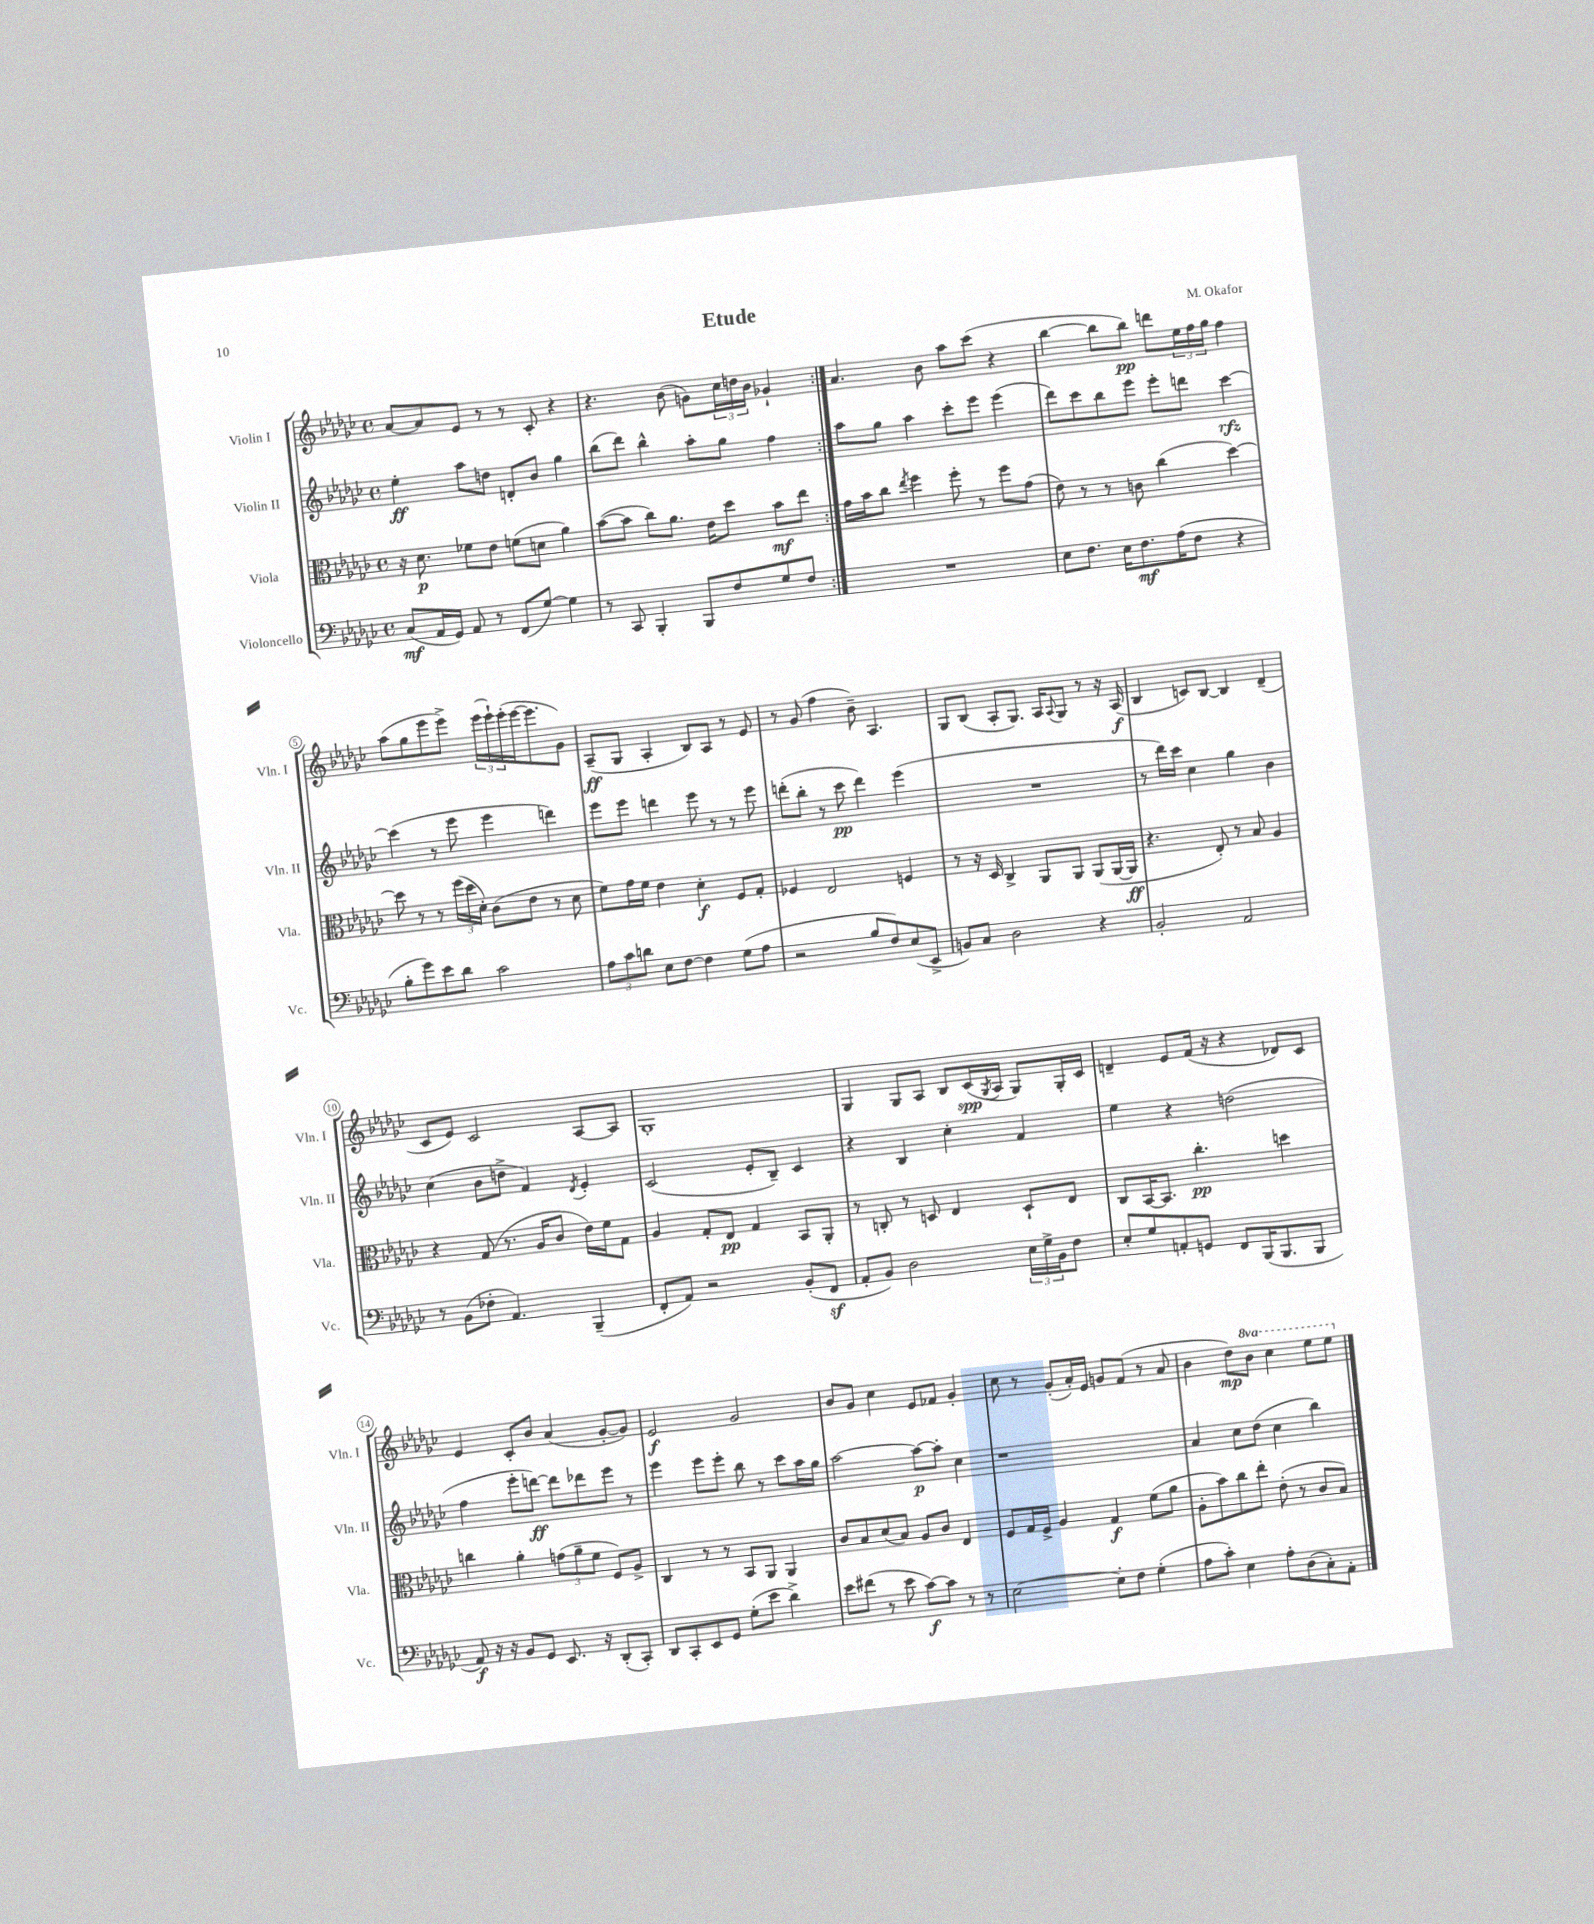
\header { title = "Etude" composer = "M. Okafor" }
<<
\new StaffGroup <<
\new Staff = "s0" \with { instrumentName = "Violin I" shortInstrumentName = "Vln. I" } {
    \clef treble \key ges \major \defaultTimeSignature \time 4/4 \set Staff.ottavationMarkups = #ottavation-simple-ordinals
    \repeat volta 2 { aes'8~ aes'8 ees'8 r8 r8 ces'8-. r4 |
    r4. bes'8( g'8) \tuplet 3/2 { ces''16 d''16 bes'16 } ges'4-! | }
    aes'4. bes'8 aes''8 ces'''8( r4 |
    bes''4~ bes''8 bes''8\pp) d'''8 \tuplet 3/2 { ees''16 f''16 ges''16 } f''4 |
    aes''8( ges''8 ees'''8 ees'''8->) \tuplet 3/2 { ees'''16( ees'''16-!) ees'''16-.( } ees'''16~ ees'''8. ges'8) |
    aes8--\ff( ges8 aes4-. bes8) aes8 r8 ees'8 |
    r8 ges'8( f''4 bes'8--) aes4. |
    ges8 bes8( aes8-. ges8.) aes16 \appoggiatura { aes8 } ges8 r8 r16 aes16\f( |
    bes4 c'8) bes8~ bes4 des'4--( |
    ces'8 ees'8) ces'2 aes8~ aes8 |
    ges1-. |
    ges4 ges8 aes8 bes8 ces'16\spp( \acciaccatura { ges8 } aes16 ges8) ges16-. ces'16 |
    d'4-- ees'8 f'16( r16 r4 des'8) ces'8 |
    ees'4 ces'8-. bes'8 aes'4( ges'8~-. ges'8) |
    ees'2\f ges'2 |
    bes'8 ges'8 ces''4 ees'8 fes'8 ges'4-. |
    ces''8 r8 ges'8-.( aes'16-.) ees'16 g'8 f'8( r8 aes'8 |
    bes'4 des''8\mp) \ottava #1 bes''8 ces'''4 ees'''8 ees'''8 \ottava #0 \bar "|." |
}
\new Staff = "s1" \with { instrumentName = "Violin II" shortInstrumentName = "Vln. II" } {
    \clef treble \key ges \major \defaultTimeSignature \time 4/4
    \repeat volta 2 { ees''4-.\ff aes''8 d''8 d'8-. bes'8 ges''4 |
    bes''8( des'''8) bes''4-^ aes''8-. ges''8 f''4 | }
    aes''8 ges''8 aes''4 ces'''8-. ees'''8 ees'''4( |
    des'''8) ces'''8 bes''8 ees'''8 ees'''8-. d'''8 ces'''4~\rfz |
    ces'''4( r8 ees'''8 ees'''4 d'''4) |
    ees'''8 ees'''8 d'''4 ees'''8 r8 r8 ees'''8 |
    d'''8-.( bes''8-. r8 ces'''8\pp d'''4) ees'''4( |
    R1 |
    r8 des'''16) ces'''16 ces''4 ges''4 bes'4 |
    ces''4( bes'8 d''8-> f'4) \acciaccatura { des'8 } ees'4-. |
    ces'2( ees'8-. bes8--) ces'4 |
    r4 bes4 ces''4-. f'4 |
    ees''4 r4 d''2( |
    f''4 ees'''8-. d'''8~\ff) d'''8 des'''8 ees'''8 r8 |
    ees'''4 ees'''8 ees'''8-. bes''8 r8 ces'''8 aes''16 ges''16 |
    aes''2~ aes''8~\p aes''8-. ces''4 |
    r1 |
    aes'4 ces''8 des''8( ces''4 bes''4) \bar "|." |
}
\new Staff = "s2" \with { instrumentName = "Viola" shortInstrumentName = "Vla." } {
    \clef alto \key ges \major \defaultTimeSignature \time 4/4
    \repeat volta 2 { r16 des'8.\p fes'8 ees'8 f'8( d'8 aes'4) |
    bes'8~( bes'8 ces''8) aes'8. ees'16 des''8 bes'8\mf ees''8 | }
    ges'16 bes'16 ces''8 \acciaccatura { ees''8 } f''4 f''8-. r8 f''8 ges'8( |
    ees'8) r8 r8 c'8 ces''4( des''4~) |
    des''8 r8 r8 \tuplet 3/2 { f''16( des''16 des'16-.) } ces'8( ees'8 r8 des'8 |
    f'8) ges'16 f'16 ees'4 des'4-.\f f8 ges8-. |
    fes4 ees2 f4 |
    r8 r16 des16 ces4-> aes,8 aes,8 aes,8( aes,16~ aes,16\ff |
    r4. ees8-.) r8 bes8 aes4 |
    r4 ges8( r8. aes16 ces'8 ees'16) f'16 ges8 |
    aes4 ges8-. ees8\pp ges4 bes,8 aes,8-. |
    r8 c8-. r8 d8 ees4 d8-! ees8 |
    ces8 bes,16~ bes,8. ces''4.-.\pp d''4 |
    c''4 aes'4-. \tuplet 3/2 { g'8( aes'8-- f'8 } f8) aes8-> |
    ces4 r8 r8 bes,8 aes,8 aes,4 |
    ces'8 bes8 des'8( bes8) aes8 ces'8 ees4 |
    f8 ges16 f16-> aes4 ges4\f f'8( aes'8 |
    aes8-. bes'8) ces''8 ees''8-. ees'8-.( r8 ces'8 bes8) \bar "|." |
}
\new Staff = "s3" \with { instrumentName = "Violoncello" shortInstrumentName = "Vc." } {
    \clef bass \key ges \major \defaultTimeSignature \time 4/4
    \repeat volta 2 { ces8\mf( aes,16 ges,16) aes,8 r8 f,8( ges8~) ges4 |
    r8 ces,8 bes,,4-. bes,,8 f8 ges8 f8 | }
    R1 |
    ees8 f8. ees16 f8.\mf aes16( f8 r4 |
    bes8-. ges'8) ees'8 des'8 ces'2 |
    \tuplet 3/2 { aes8 ces'8 d'8 } ees8 f8~ f4 ges8( aes8 |
    r2 bes8 f8) ees8( ees,8-> |
    b,8) ces8 des2 r4 |
    bes,2-. aes,2 |
    r8 bes,8( fes8-. aes,4.) bes,,4--( |
    f,8-. aes,8) r2 bes,8-.( f,8\sf |
    aes,8-. bes,8) des2 \tuplet 3/2 { ees16 ges16-> bes,16 } f8 |
    ees8-. ges8 a,8-. g,8 f,8 bes,,16( bes,,8. bes,,8 |
    aes,8\f) r16 r16 bes,8 ges,8 ees,8. r16 des,8-.( ces,8-.) |
    des,8 ces,8-. ees,8 ges,8 ges8-.( ees'8 des'4->) |
    ees'8 fis'8( r8 ees'8 ces'8~\f) ces'8 r8 r8 |
    ees2~ ees8-. f8 ges4-.( |
    aes8 ces'8-.) ees4 aes8-. des8( ces8-.) aes,8-. \bar "|." |
}
>>
>>
\layout { \context { \Score \override BarNumber.stencil = #(make-stencil-circler 0.1 0.3 ly:text-interface::print) } }
